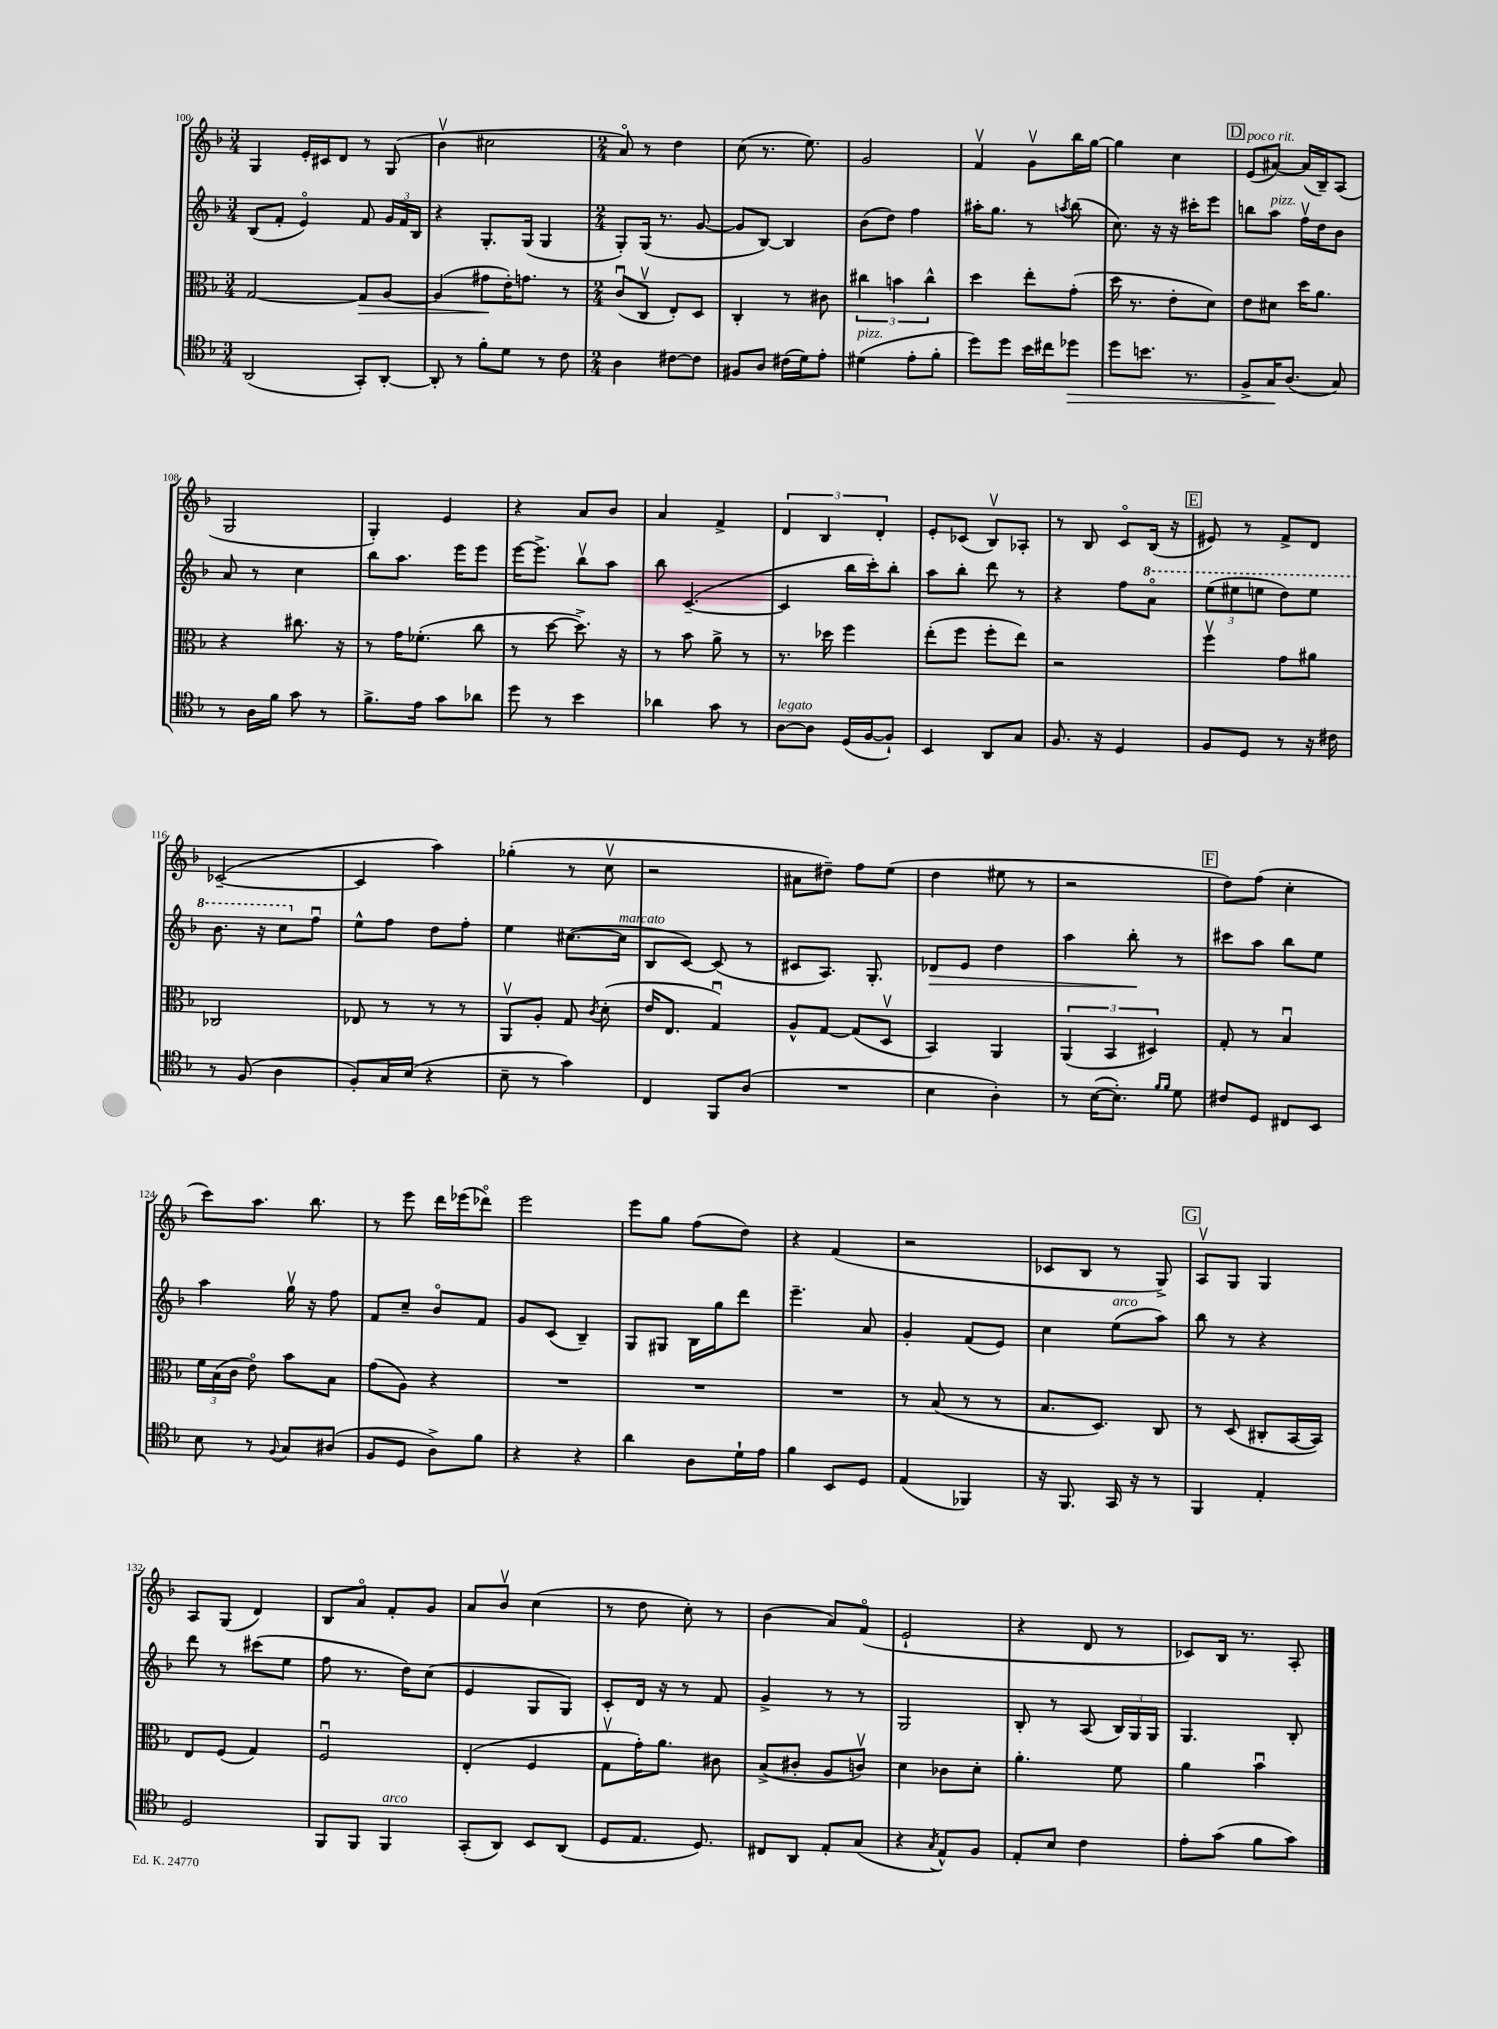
<<
\new StaffGroup <<
\new Staff = "s0" {
    \clef treble \key f \major \numericTimeSignature \time 3/4
    \autoBeamOff g4 e'16[-. cis'16 d'8] r8 g8( |
    bes'4\upbow cis''2 |
    \numericTimeSignature \time 2/4 a'8\flageolet) r8 d''4 |
    c''8( r8. e''8.) |
    g'2 |
    f'4\upbow g'8[\upbow bes''16 g''16]~ |
    g''4 c''4 |
    \mark \markup { \box "D" } e'8[^\markup { \italic "poco rit." }( ais'8]~) ais'16[( bes16--) a8]( |
    g2 |
    g4-.) e'4 |
    r4 a'8[ bes'8] |
    a'4 f'4-> |
    \tuplet 3/2 { d'4 bes4 d'4-. } |
    e'8[-. ces'8]( bes8[\upbow) aes8]-. |
    r8 bes8 c'8[\flageolet bes16]( r16 |
    \mark \markup { \box "E" } eis'8) r8 f'8[-> d'8] |
    ces'2~--( |
    ces'4 a''4) |
    ges''4-.( r8 c''8\upbow |
    r2 |
    ais'8[ dis''8]--) f''8[ e''8]( |
    d''4 eis''8 r8 |
    r2 |
    \mark \markup { \box "F" } d''8[) f''8]( c''4-. |
    c'''8[) a''8.] bes''8. |
    r8 e'''8 d'''16[ ees'''16( des'''8]\flageolet) |
    e'''2 |
    e'''8[ g''8] f''8[( d''8]) |
    r4 f'4( |
    r2 |
    ces'8[ bes8] r8 g8->) |
    \mark \markup { \box "G" } a8[\upbow g8] g4 |
    a8[ g8]( d'4) |
    bes8[ a'8]\flageolet f'8[-. g'8] |
    a'8[ bes'8]\upbow c''4( |
    r8 d''8 c''8-.) r8 |
    bes'4( a'8[) f'8]\flageolet( |
    e'2-! |
    r4 d'8 r8 |
    ces'8[) bes16] r8. a8-. \bar "|." |
}
\new Staff = "s1" {
    \clef treble \key f \major \numericTimeSignature \time 3/4
    \autoBeamOff bes8[( f'8]-. e'4\flageolet) f'8 \tuplet 3/2 { g'16[ f'16 bes16] } |
    r4 g8.[-. g16]( g4 |
    \numericTimeSignature \time 2/4 g8[-.) g16]( r8. g'8~ |
    g'8[ bes8]~) bes4 |
    bes'8[( d''8]) f''4 |
    ais''16[-. g''8.] r8 \acciaccatura { a''8 } bes''8( |
    c''8.) r16 r16 cis'''16[-. e'''8] |
    \mark \markup { \box "D" } b''8[ a''8]^\markup { \italic "pizz." } f''16[\upbow d''16 bes'8] |
    a'8 r8 c''4 |
    bes''8[ a''8.] e'''16[ e'''8] |
    e'''16[~ e'''8.]-> bes''8[\upbow a''8] |
    bes''8 c'4.~--( |
    c'4 bes''16[ c'''16-.) bes''8]-. |
    a''8[ bes''8]-. d'''8 r8 |
    r4 f''8[ \ottava #1 a''8]\flageolet |
    \mark \markup { \box "E" } \tuplet 3/2 { e'''8[( eis'''8 e'''8] } d'''8[) e'''8] |
    bes''8. r16 c'''8[ \ottava #0 f''8]\downbow |
    e''8[-^ f''8] d''8[ f''8]-. |
    e''4 cis''8.[~( cis''16]^\markup { \italic "marcato" } |
    bes8[ c'8]~) c'8( r8 |
    cis'8[ a8.]) g8.-. |
    des'8[\> e'8] d''4 |
    a''4 bes''8-.\! r8 |
    \mark \markup { \box "F" } cis'''8[ a''8] bes''8[ e''8] |
    a''4 g''16\upbow r16 f''8 |
    f'8[ c''8]-- bes'8[\flageolet f'8] |
    g'8[ c'8]( bes4--) |
    g8[ gis8] bes16[ g''16 d'''8] |
    e'''4.-- a'8 |
    g'4-. f'8[( e'8]) |
    c''4 e''8[^\markup { \italic "arco" }( a''8]) |
    \mark \markup { \box "G" } bes''8 r8 r4 |
    d'''8 r8 cis'''8[( e''8] |
    f''8 r8. d''16[) c''8]( |
    e'4 g8[ g8]) |
    c'8[-. d'16] r16 r8 f'8 |
    g'4-> r8 r8 |
    g2 |
    bes8-. r8 a8( \tuplet 3/2 { bes16[) g16 g16] } |
    g4. bes8-. \bar "|." |
}
\new Staff = "s2" {
    \clef alto \key f \major \numericTimeSignature \time 3/4
    \autoBeamOff g2~ g8[\> a8]~ |
    a4( gis'8[\! e'16-.) g'8.] r8 |
    \numericTimeSignature \time 2/4 c'8[\downbow( c8]\upbow e8[-.) d8] |
    c4-. r8 cis'8 |
    \tuplet 3/2 { cis''4 b'4 cis''4-^ } |
    d''4 e''8[-. g'8]-.( |
    d''16 r8. e'8[-. d'8]) |
    \mark \markup { \box "D" } e'8[ dis'8] d''16[ a'8.] |
    r4 cis''8. r16 |
    r8 g'16[ fes'8.]-.( c''8 |
    r8 d''8~ d''8.->) r16 |
    r8 bes'8 a'8-> r8 |
    r8. des''16 f''4 |
    e''8[-.( f''8] f''8[-. e''8]) |
    r2 |
    \mark \markup { \box "E" } f''4\upbow g'8[ ais'8] |
    ces2 |
    ees8 r8 r8 r8 |
    a,8[\upbow a8]-. g8 \acciaccatura { c'8 } d'8-.( |
    e'16[ e8.] g4\downbow) |
    a8[-^ g8]~ g8[( d8]\upbow |
    bes,4) a,4 |
    \tuplet 3/2 { a,4( bes,4 dis4) } |
    \mark \markup { \box "F" } g8-. r8 bes4\downbow |
    \tuplet 3/2 { f'16[ bes16( c'16] } e'8\flageolet) bes'8[ bes8] |
    g'8[( a8]) r4 |
    R2 |
    R2 |
    R2 |
    r8 bes8( r8 r8 |
    bes8.[ d8.]) c8 |
    \mark \markup { \box "G" } r8 d8( cis8[-. bes,16~ bes,16]) |
    e8[ f8]( g4) |
    f2\downbow |
    e4-.( f4 |
    g8[\upbow g'16-.) a'8.] cis'8 |
    bes8[->( cis'8]-. a8[ c'8]\upbow) |
    d'4 ces'8[ d'8]-. |
    a'4.-. f'8 |
    a'4 bes'4\downbow \bar "|." |
}
\new Staff = "s3" {
    \clef tenor \key f \major \numericTimeSignature \time 3/4
    \autoBeamOff a,2( g,8[-.) a,8]~-. |
    a,8-. r8 f'8[-. d'8] r8 c'8 |
    \numericTimeSignature \time 2/4 a4 cis'8[~ cis'8] |
    fis8[ a8] cis'16[( d'16) e'8]-. |
    dis'4^\markup { \italic "pizz." }( e'8[-. f'8]-. |
    d''8[) d''8] bes'16[ cis''16 des''8]\> |
    d''8[ b'8.] r8. |
    \mark \markup { \box "D" } f8[-> g16\! a8.]( g8) |
    r8 a16[ f'16] g'8 r8 |
    f'8.[-> e'16] g'8[ aes'8] |
    d''8 r8 bes'4 |
    aes'4 g'8 r8 |
    a8[~^\markup { \italic "legato" } a8] d16[( f16~ f8]-!) |
    bes,4 a,8[ g8] |
    f8. r16 d4 |
    \mark \markup { \box "E" } f8[ d8] r8 r16 cis'16 |
    r8 f8( a4 |
    f8[-.) g16 bes16]( r4 |
    bes8-- r8 g'4) |
    c4 f,8[ a8]( |
    R2 |
    bes4 a4-.) |
    r8 bes16[~( bes8.]-.) \grace { f'16[ f'16] } d'8 |
    \mark \markup { \box "F" } cis'8[ d8] cis8[ bes,8] |
    bes8 r8 \appoggiatura { f8 } g8[ ais8]( |
    f8[ d8] a8[->) f'8] |
    r4 r4 |
    a'4 a8[ d'16-! e'16] |
    f'4 bes,8[ d8] |
    e4( fes,4) |
    r16 f,8. g,16 r16 r8 |
    \mark \markup { \box "G" } f,4 e4-. |
    d2 |
    f,8[ f,8] f,4^\markup { \italic "arco" } |
    g,8[-.( a,8]) bes,8[ a,8]( |
    d8[ e8.] d8.) |
    cis8[ a,8] e8[-. g8]( |
    r4 \acciaccatura { g8 } e8[-^) f8] |
    e8[-. bes8] c'4 |
    e'8[-. g'8]( f'8[ g'8]) \bar "|." |
}
>>
>>
\layout { \context { \Score currentBarNumber = #100 } }
